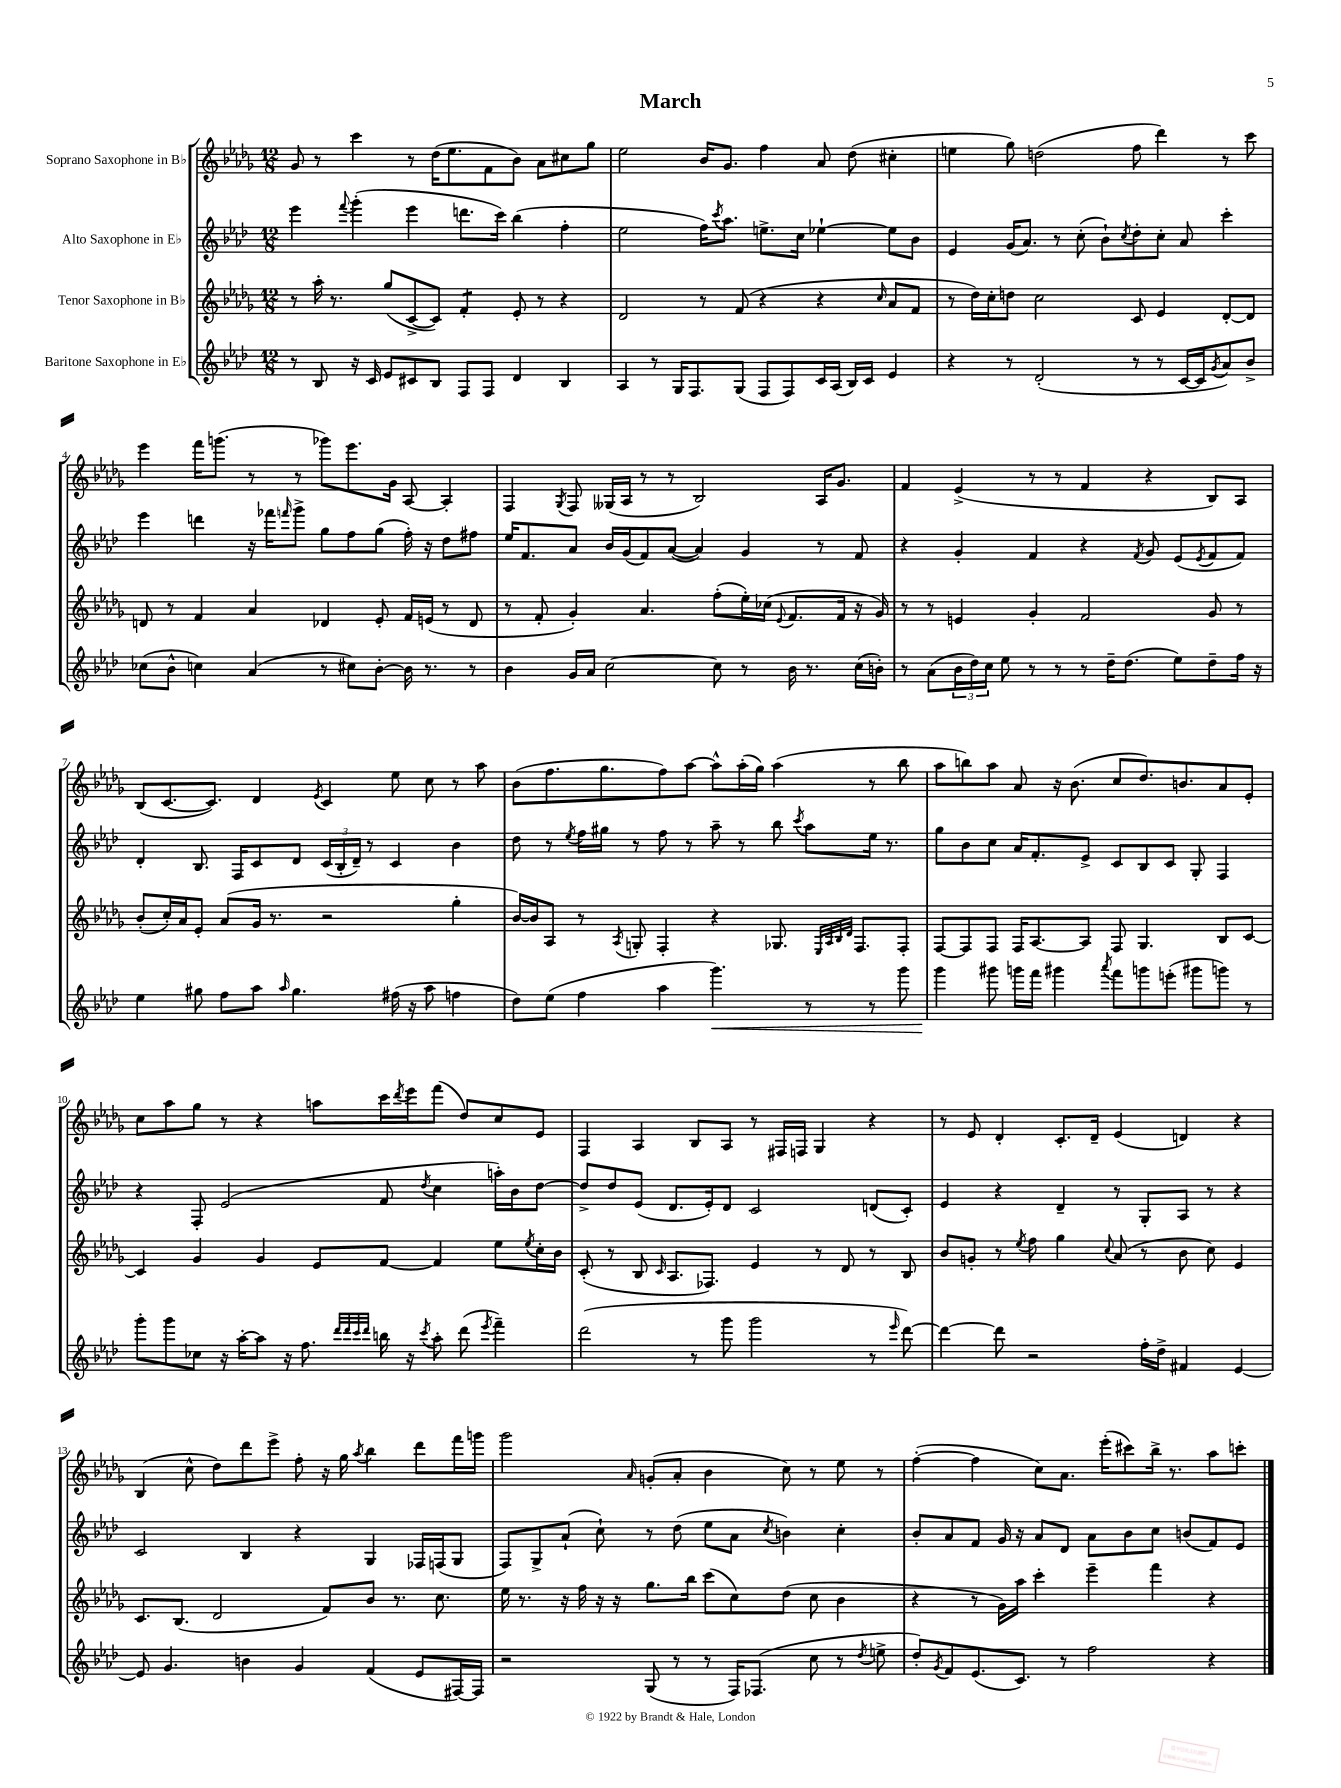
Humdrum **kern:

**kern	**kern	**kern	**kern
*staff4	*staff3	*staff2	*staff1
*clefG2	*clefG2	*clefG2	*clefG2
*k[b-e-a-d-]	*k[b-e-a-d-g-]	*k[b-e-a-d-]	*k[b-e-a-d-g-]
*M12/8	*M12/8	*M12/8	*M12/8
8r	8r	4eee-	8g-
8B-	16aa-'	.	8r
.	8.r	.	.
.	.	8qqfff	.
16r	.	(4ggg'	4ccc
16c	.	.	.
8e-	(8gg-	.	.
8c#	[8c^	4eee-	8r
8B-	8c])	.	(16dd-
.	.	.	8.ee-
8F	4f'	8.ddd	.
8F	.	.	8f
.	.	16ccc)	.
4d-	8e-'	(4bb-	8b-)
.	8r	.	8a-
4B-	4r	4ff'	8cc#
.	.	.	8gg-
=	=	=	=
4A-	2d-	2ee-	2ee-
8r	.	.	.
16G	.	.	.
8.F	.	.	.
.	8r	16ff)	16b-
.	.	8qccc	.
.	.	8.aa-	8.g-
(8G	(8f	.	.
8F	4r	8.ee^	4ff
8F)	.	.	.
.	.	16cc	.
16c	4r	[4ee-`	8a-
(16A-	.	.	.
16B-)	.	.	(8dd-
16c	.	.	.
.	16qqcc	.	.
4e-	8a-	8ee-]	4cc#'
.	8f	8b-	.
=	=	=	=
4r	8r	4e-	4ee
.	16dd-)	.	.
.	16cc'	.	.
8r	8dd	(16g	8gg-)
.	.	8.a-)	.
(2d-'	2cc	.	(2dd
.	.	8r	.
.	.	(8cc'	.
.	.	8b-`)	.
.	.	8qcc	.
8r	8c	8dd-'	8ff
8r	4e-	8cc'	4ddd-)
[16c	.	8a-	.
16c]	.	.	.
8qg	.	.	.
8a-)	[8d-'	4ccc'	8r
8b-^	8d-]	.	8ccc
=	=	=	=
(8cc-	8d	4eee-	4eee-
8b-^^	8r	.	.
4cc)	4f	4ddd	16fff
.	.	.	(8.ggg
(4a-	4a-	16r	8r
.	.	16fff-	.
.	.	16qqfff	.
.	.	8ggg^	8r
8r	4d-	8gg	8ggg-)
8cc#)	.	8ff	8.eee-
[8b-'	8e-'	(8gg	.
.	.	.	16g-
16b-]	16f	16ff')	[8A-
8.r	(16e	16r	.
.	8r	8dd-	4A-']
8r	8d-	8ff#	.
=	=	=	=
4b-	8r	16ee-	4F
.	.	8.f	.
.	8f'	.	.
.	.	.	8qG-
16g	4g-')	8a-	8F
16a-	.	.	.
[2cc	.	16b-	(16G--
.	.	(16g	16A-
.	4.a-	8f)	8r
.	.	([8a-	8r
.	.	4a-])	2B-)
8cc]	(8ff'	.	.
8r	16ee-')	4g	.
.	(16cc-	.	.
.	8qqe-	.	.
16b-	8.f	.	.
8.r	.	.	.
.	.	8r	16A-
.	16f	.	8.g-
(16cc	16r	8f	.
16b')	16g-)	.	.
=	=	=	=
8r	8r	4r	4f
(8a-	8r	.	.
24b-	4e	4g'	(4e-^
24dd-)	.	.	.
24cc	.	.	.
8ee-	.	.	.
8r	4g-'	4f	8r
8r	.	.	8r
8r	2f	4r	4f
16dd-~	.	.	.
(8.dd-	.	.	.
.	.	8qf	.
.	.	8g	4r
8ee-)	.	(8e-	.
.	.	8qe-	.
8dd-~	8g-	8f	8B-)
16ff	8r	8f)	8A-
16r	.	.	.
=	=	=	=
4ee-	(8b-'	4d-'	(8B-
.	16cc')	.	[8.c
.	16a-	.	.
8gg#	8e-'	8.B-	.
.	.	.	8.c])
8ff	(8a-	.	.
.	.	16F	.
8aa-	16g-	8c	4d-
.	8.r	.	.
16qqaa-	.	.	.
4.gg#	.	8d-	.
.	.	.	8qe-
.	2r	(24c	4c
.	.	24B-'	.
.	.	24d-~)	.
.	.	8r	.
(16ff#	.	4c	8ee-
16r	.	.	.
8aa-	.	.	8cc
4ff	4gg-'	4b-	8r
.	.	.	8aa-
=	=	=	=
8dd-)	[16b-)	8dd-	(8b-
.	16b-]	.	.
(8ee-	8A-	8r	8.ff
.	.	8qee-	.
4ff	8r	16ff	.
.	.	16gg#	8.gg-
.	8qA-	.	.
.	8G'	8r	.
4aa-	4F'	8ff	8ff)
.	.	8r	[8aa-
4.ggg)	4r	8aa-~	8aa-^^]
.	.	8r	(16aa-'
.	.	.	16gg-)
.	8.G-	8bb-	(4aa-
.	.	8qccc	.
8r	.	8aa-	.
.	32qqE-	.	.
.	32qqA-	.	.
.	32qqB-	.	.
.	32qqd-	.	.
.	8.F	.	.
8r	.	16ee-	8r
.	.	8.r	.
8ggg	8F'	.	8bb-
=	=	=	=
4ggg	[8F	8gg	8aa-
.	8F]	8b-	8bb)
8ggg#	8F	8cc	8aa-
16ggg	16F	16a-	8a-
16fff	[8.A-	8.f'	.
4ggg#	.	.	16r
.	.	.	(8.b-
.	8A-]	8e-^	.
8qaaa-	.	.	.
8fff	8F	8c	8cc
8ggg	4.G-	8B-	8.dd-)
(8eee'	.	8c	.
.	.	.	8.b
8ggg#	.	8G'	.
8ggg)	8B-	4F	8a-
8r	[8c	.	8e-'
=	=	=	=
8ggg'	4c]	4r	8cc
8ggg	.	.	8aa-
8cc-	4g-	8F'	8gg-
16r	.	(2e-	8r
[16aa-'	.	.	.
8aa-]	4g-	.	4r
16r	.	.	.
8.ff	.	.	.
.	8e-	.	8aa
32qqddd-	.	.	.
32qqddd-	.	.	.
32qqccc	.	.	.
32qqddd-	.	.	.
16bb	[8f	8f	16ccc
.	.	.	8qddd-
16r	.	.	16eee-
8qccc	.	8qdd-	.
8aa-'	4f]	4cc	(8fff
(8ddd-	.	.	8dd-)
8qeee-	.	.	.
4fff~)	8ee-	16aa')	8cc
.	.	16b-	.
.	8qee-	.	.
.	16cc'	[8dd-	8e-
.	16b-	.	.
=	=	=	=
(2ddd-	(8c'	8dd-^]	4F
.	8r	8dd-	.
.	8B-	(8e-	4A-
.	16qqc	.	.
.	8.A-	8.d-	.
8r	.	.	8B-
.	8.F-)	16e-')	.
8ggg	.	8d-	8A-
2ggg	4e-	2c	8r
.	.	.	16F#
.	.	.	16F
.	8r	.	4G-
.	8d-	.	.
8r	8r	(8d	4r
16qqeee-	.	.	.
[8ddd-)	8B-	8c')	.
=	=	=	=
4ddd-_	8b-	4e-	8r
.	8g'	.	8e-
8ddd-]	8r	4r	4d-'
.	8qee-	.	.
2r	8ff	.	.
.	4gg-	4d-~	8.c'
.	.	.	16d-~
.	8qqcc	.	.
.	(8a-	8r	(4e-
16ff'	8r	8G'	.
16dd-^	.	.	.
4f#	8b-	8A-	4d)
.	8cc)	8r	.
[4e-	4e-	4r	4r
=	=	=	=
8e-]	8.c	2c	(4B-
4.g	.	.	.
.	(8.B-	.	.
.	.	.	8cc^^
.	2d-	.	8dd-)
4b	.	4B-	8ddd-
.	.	.	8eee-^
4g	.	4r	8ff'
.	8f)	.	16r
.	.	.	16gg-
.	.	.	8qaa-
(4f	8b-	4G	4bb-
.	8.r	.	.
8e-	.	16F-	8ddd-
.	8.cc	(16F	.
[16F#)	.	8G	16fff
16F#]	.	.	16ggg
=	=	=	=
2r	16ee-	8F)	2ggg-
.	8.r	.	.
.	.	8G^	.
.	16r	(8a-`	.
.	16ff	.	.
.	16r	8cc`)	.
.	16r	.	.
.	.	.	16qqa-
(8G	8.gg-	8r	(8g'
8r	.	(8dd-	8a-'
.	16bb-	.	.
8r	(8ccc	8ee-	4b-
16F)	8cc)	8a-	.
(8.F-	.	.	.
.	.	8qcc	.
.	(8dd-	4b)	8cc)
8cc	8cc	.	8r
8r	4b-	4cc'	8ee-
8qdd-	.	.	.
8ee^	.	.	8r
=	=	=	=
8dd-')	4r	8b-'	([4ff'
8qg	.	.	.
8f	.	8a-	.
(8.e-	8r	8f	4ff]
.	16g-)	16g	.
8.c)	16aa-	16r	.
.	4ccc'	8a-	8cc)
8r	.	8d-	8.a-
2ff	4eee-~	8a-	.
.	.	.	(16eee-'
.	.	8b-	8ccc#)
.	4fff	8cc	16bb-^
.	.	.	8.r
.	.	(8b	.
4r	4r	8f)	8aa-
.	.	8e-	8ccc'
==	==	==	==
*-	*-	*-	*-
